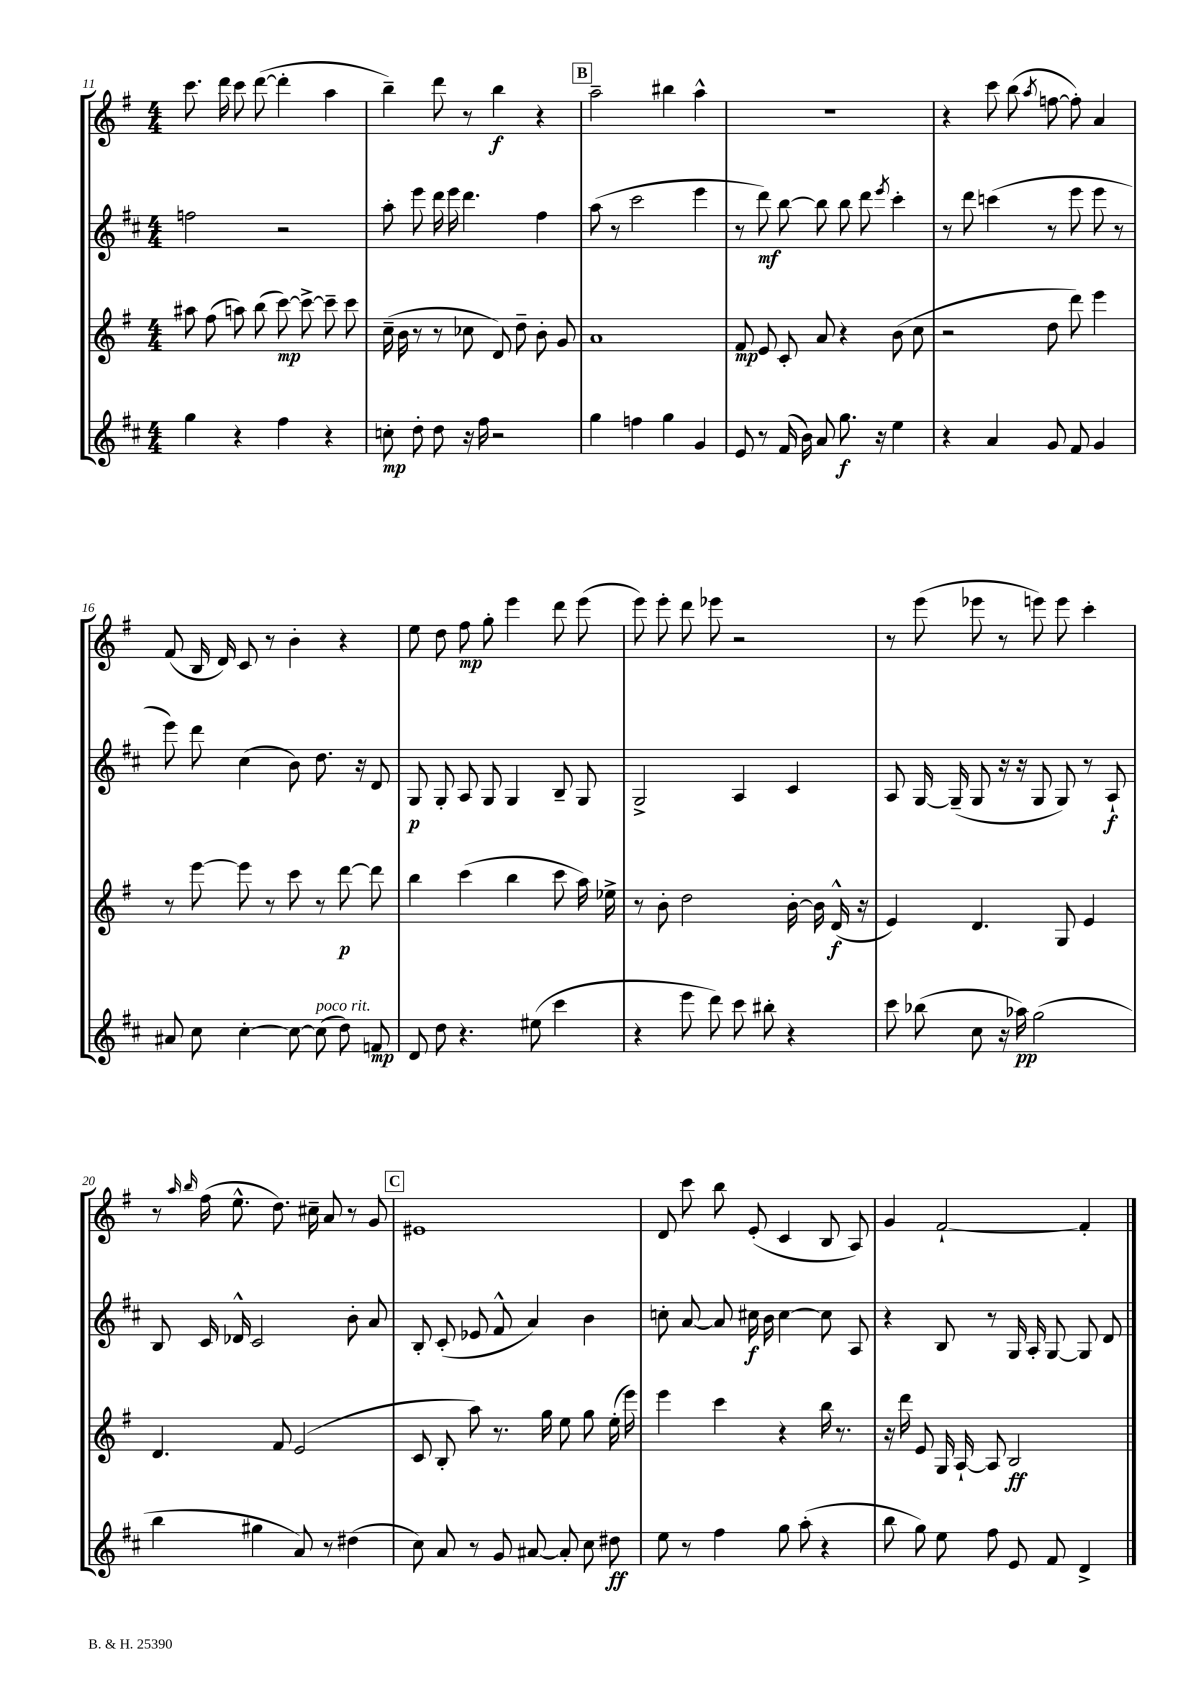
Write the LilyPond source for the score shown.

<<
\new StaffGroup <<
\new Staff = "s0" {
    \clef treble \key g \major \numericTimeSignature \time 4/4
    \autoBeamOff c'''8. d'''16 c'''8 d'''8~( d'''4-. a''4 |
    b''4--) d'''8 r8 b''4\f r4 |
    \mark \markup { \box "B" } a''2-- bis''4 a''4-^ |
    r1 |
    r4 c'''8 b''8( \acciaccatura { a''8 } f''8~ f''8-.) a'4 |
    fis'8( b16 d'16) c'8 r8 b'4-. r4 |
    e''8 d''8 fis''8\mp g''8-. e'''4 d'''8 e'''8( |
    e'''8) e'''8-. d'''8 ees'''8 r2 |
    r8 e'''8( ees'''8 r8 e'''8) e'''8 c'''4-. |
    r8 \grace { a''16 b''16 } fis''16( e''8.-^ d''8.) cis''16-- a'8 r8 g'8 |
    \mark \markup { \box "C" } eis'1 |
    d'8 c'''8 b''8 e'8-.( c'4 b8 a8) |
    g'4 fis'2~-! fis'4-. \bar "|." |
}
\new Staff = "s1" {
    \clef treble \key d \major \numericTimeSignature \time 4/4
    \autoBeamOff f''2 r2 |
    a''8-. e'''8 d'''16 e'''16 d'''4. fis''4 |
    \mark \markup { \box "B" } a''8( r8 cis'''2 e'''4 |
    r8 d'''8\mf) b''8~ b''8 b''8 d'''8 \acciaccatura { e'''8 } cis'''4-. |
    r8 d'''8 c'''4( r8 e'''8 e'''8 r8 |
    e'''8) d'''8 cis''4( b'8) d''8. r16 d'8 |
    g8\p g8-. a8 g8 g4 b8-- g8 |
    g2-> a4 cis'4 |
    a8 g16~ g16--( g8 r16 r16 g8 g8) r8 a8-!\f |
    b8 cis'16 des'16-^ cis'2 b'8-. a'8 |
    \mark \markup { \box "C" } b8-. cis'8-.( ees'8 fis'8-^ a'4) b'4 |
    c''8-. a'8~ a'8 cis''16\f b'16 cis''4~ cis''8 a8 |
    r4 b8 r8 g16 a16-. g8~ g8 d'8 \bar "|." |
}
\new Staff = "s2" {
    \clef treble \key g \major \numericTimeSignature \time 4/4
    \autoBeamOff ais''8 fis''8( a''8) b''8( c'''8~\mp) c'''8~-> c'''8-- c'''8 |
    c''16--( b'16 r8 r8 ces''8 d'8) d''8-- b'8-. g'8 |
    \mark \markup { \box "B" } a'1 |
    fis'8\mp e'8 c'8-. a'8 r4 b'8( c''8 |
    r2 d''8 d'''8) e'''4 |
    r8 e'''8~ e'''8 r8 c'''8 r8 d'''8~\p d'''8 |
    b''4 c'''4( b''4 c'''8 a''16) ees''16-> |
    r8 b'8-. d''2 b'16~-. b'16 d'16-^\f( r16 |
    e'4) d'4. g8 e'4 |
    d'4. fis'8 e'2( |
    \mark \markup { \box "C" } c'8 b8-. a''8) r8. g''16 e''8 g''8 e''16-.( e'''16) |
    e'''4 c'''4 r4 b''16 r8. |
    r16 d'''16 e'8 g16 a16~-! a8 b2\ff \bar "|." |
}
\new Staff = "s3" {
    \clef treble \key d \major \numericTimeSignature \time 4/4
    \autoBeamOff g''4 r4 fis''4 r4 |
    c''8-.\mp d''8-. d''8 r16 fis''16 r2 |
    \mark \markup { \box "B" } g''4 f''4 g''4 g'4 |
    e'8 r8 fis'16( b'16) a'8 g''8.\f r16 e''4 |
    r4 a'4 g'8 fis'8 g'4 |
    ais'8 cis''8 cis''4~-. cis''8~ cis''8^\markup { \italic "poco rit." }( d''8) f'8\mp |
    d'8 d''8 r4. eis''8( cis'''4 |
    r4 e'''8 d'''8) cis'''8 bis''8-. r4 |
    cis'''8 bes''8( cis''8 r16 aes''16\pp) g''2( |
    b''4 gis''4 a'8) r8 dis''4( |
    \mark \markup { \box "C" } cis''8) a'8 r8 g'8 ais'8~ ais'8-. cis''8 dis''8\ff |
    e''8 r8 fis''4 g''8 a''8-.( r4 |
    b''8 g''8) e''8 fis''8 e'8 fis'8 d'4-> \bar "|." |
}
>>
>>
\layout { \context { \Score currentBarNumber = #11 } }
